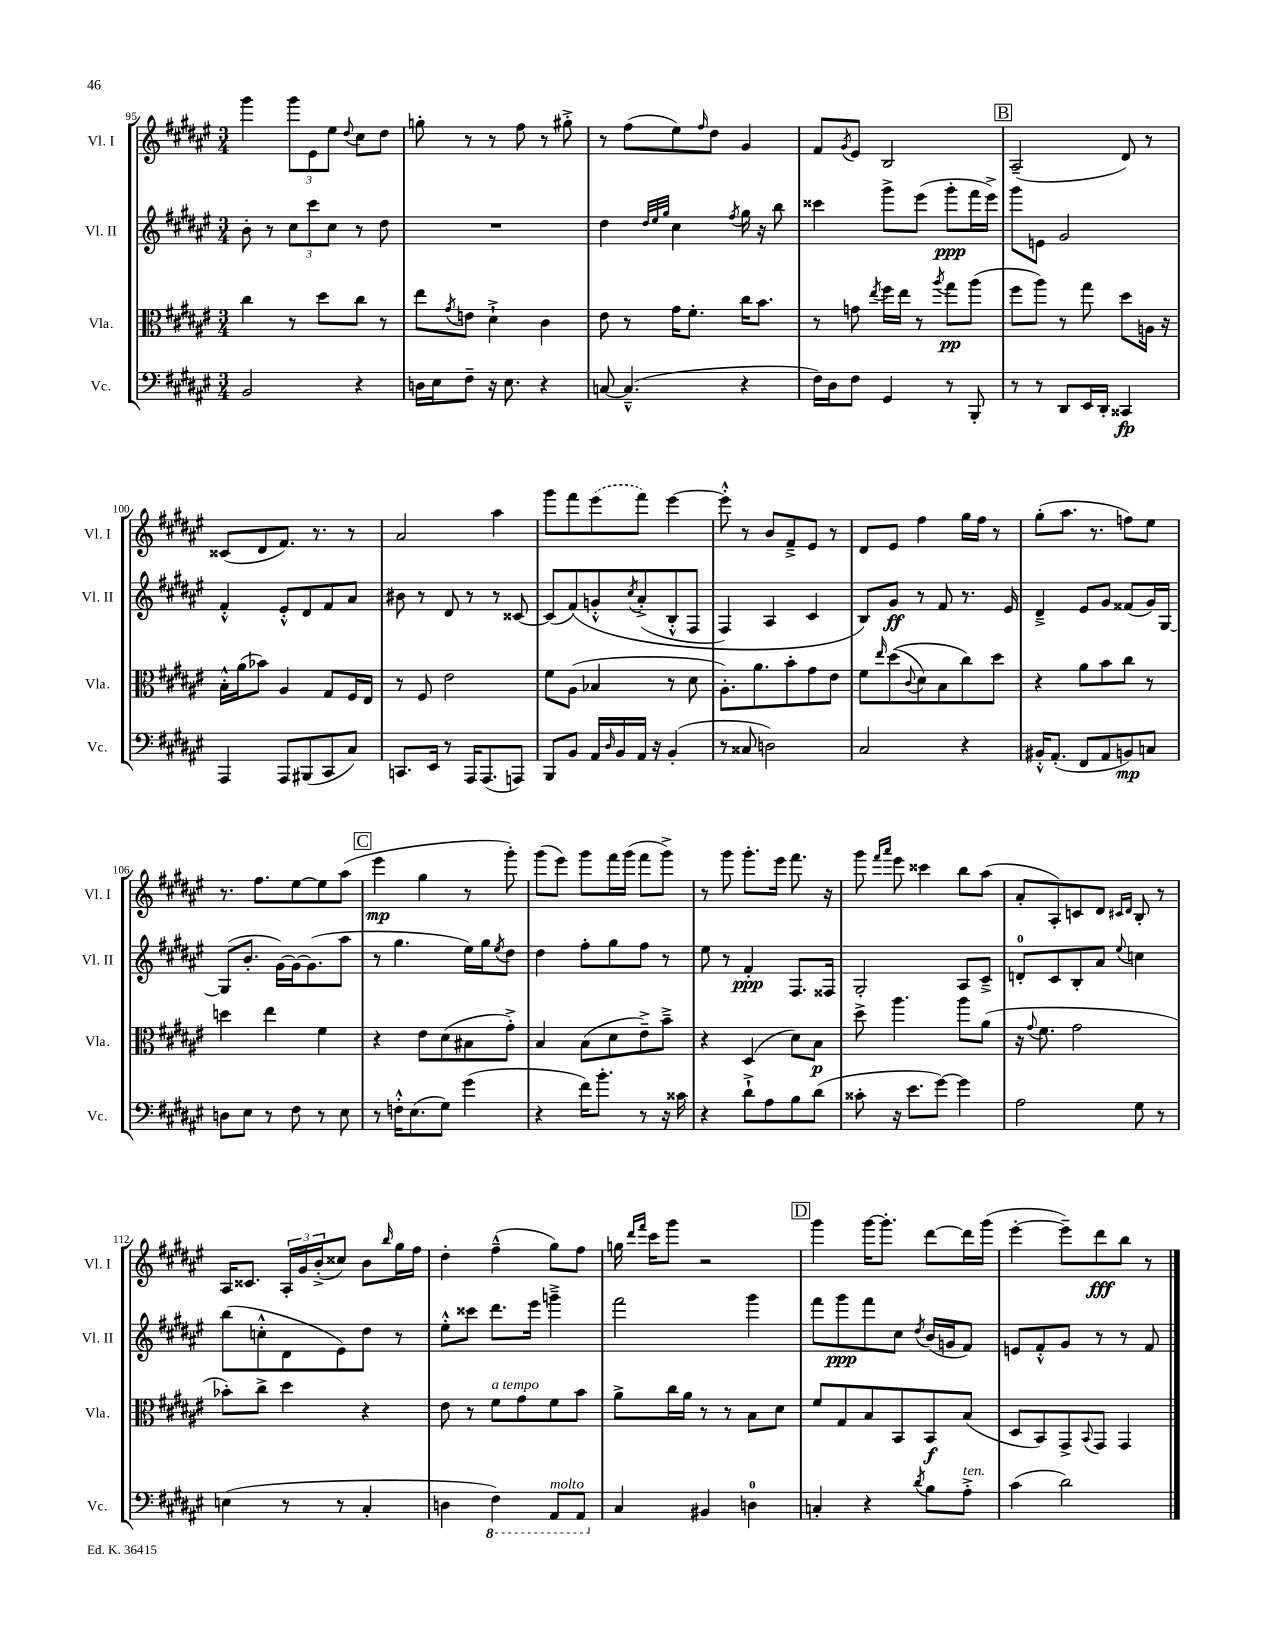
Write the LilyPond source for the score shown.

<<
\new StaffGroup <<
\new Staff = "s0" \with { instrumentName = "Vl. I" shortInstrumentName = "Vl. I" } {
    \clef treble \key fis \major \numericTimeSignature \time 3/4
    gis'''4 \tuplet 3/2 { gis'''8 eis'8 eis''8 } \appoggiatura { dis''8 } cis''8 dis''8 |
    g''8-. r8 r8 fis''8 r8 gis''8-.-> |
    r8 fis''8( eis''8) \grace { fis''16 } dis''8 gis'4 |
    fis'8 \acciaccatura { gis'8 } eis'8 b2 |
    \mark \markup { \box "B" } ais2--( dis'8) r8 |
    cisis'8( dis'8 fis'8.) r8. r8 |
    ais'2 ais''4 |
    gis'''8 fis'''8 \once \slurDashed eis'''8( fis'''8) eis'''4~ |
    eis'''8-.-^ r8 b'8 fis'8---> eis'8 r8 |
    dis'8 eis'8 fis''4 gis''16 fis''16 r8 |
    gis''8-.( ais''8. r8. f''8) eis''8 |
    r8. fis''8. eis''8~ eis''8 ais''8( |
    \mark \markup { \box "C" } eis'''4\mp gis''4 r8 gis'''8-.) |
    gis'''8( eis'''8) gis'''8 fis'''16 gis'''16( fis'''8 gis'''8->) |
    r8 gis'''8 gis'''8.-. eis'''16 fis'''8. r16 |
    gis'''8 \grace { fis'''16 ais'''16 } eis'''8 cisis'''4 b''8 ais''8( |
    ais'8-. ais8-.) c'8 dis'8 \grace { cis'16 dis'16 } b8-. r8 |
    ais16 cisis'8. \tuplet 3/2 { ais16-. gis'16 b'16-.->( } cisis''8) b'8 \grace { b''16 } gis''16 fis''16 |
    dis''4-. fis''4---^( gis''8) fis''8 |
    g''16 \grace { dis'''16 fis'''16 } cis'''16 gis'''8 r2 |
    \mark \markup { \box "D" } gis'''4 gis'''16~ gis'''8.-. dis'''8~ dis'''16 gis'''16( |
    eis'''4~-. eis'''8--) dis'''8\fff b''8 r8 \bar "|." |
}
\new Staff = "s1" \with { instrumentName = "Vl. II" shortInstrumentName = "Vl. II" } {
    \clef treble \key fis \major \numericTimeSignature \time 3/4
    b'8-. r8 \tuplet 3/2 { cis''8 cis'''8 cis''8 } r8 dis''8 |
    R2. |
    dis''4 \grace { dis''32 eis''32 gis''32 } cis''4 \acciaccatura { fis''8 } gis''16 r16 b''8 |
    cisis'''4 gis'''8-> eis'''8( gis'''8-.\ppp fis'''16 eis'''16->) |
    \mark \markup { \box "B" } gis'''8 e'8 gis'2 |
    fis'4-.-^ eis'8-.-^ dis'8 fis'8 ais'8 |
    bis'8 r8 dis'8 r8 r8 cisis'8~ |
    cisis'8( fis'8)\( g'8-.-^ \acciaccatura { cis''8 } ais'8-.->( b8-.-^ fis8 |
    fis4) ais4 cis'4 |
    b8\) gis'8\ff r8 fis'8 r8. eis'16 |
    dis'4---> eis'8 gis'8 fisis'8( gis'16) gis16~ |
    gis8( b'8.-. gis'16~) gis'16~ gis'8.( ais''8 |
    \mark \markup { \box "C" } r8 gis''4. eis''16) gis''16 \acciaccatura { eis''8 } dis''8 |
    dis''4 fis''8-. gis''8 fis''8 r8 |
    eis''8 r8 fis'4-.\ppp fis8. fisis16 |
    gis2-. ais8 cis'8---> |
    d'8-0-. cis'8 b8-. ais'8 \appoggiatura { eis''8 } c''4 |
    b''8( c''8-.-^ dis'8 eis'8) dis''8 r8 |
    eis''8-.-^ cisis'''8 dis'''8. eis'''16 g'''4---> |
    fis'''2 gis'''4 |
    \mark \markup { \box "D" } fis'''8 gis'''8\ppp fis'''8 cis''8 \acciaccatura { dis''8 } b'16( g'16 fis'8) |
    e'8 fis'8-.-^ gis'8 r8 r8 fis'8 \bar "|." |
}
\new Staff = "s2" \with { instrumentName = "Vla." shortInstrumentName = "Vla." } {
    \clef alto \key fis \major \numericTimeSignature \time 3/4
    cis''4 r8 dis''8 cis''8 r8 |
    eis''8 \acciaccatura { gis'8 } e'8 dis'4-!-> cis'4 |
    eis'8 r8 gis'16 fis'8.-. cis''16 b'8. |
    r8 g'8 \acciaccatura { eis''8 } fis''16 eis''16 r8 \acciaccatura { ais''8 } gis''8\pp ais''8( |
    \mark \markup { \box "B" } fis''8 ais''8) r8 gis''8 dis''8 a16 r16 |
    b16-.-^ ais'16( bes'8) ais4 gis8 fis16 eis16 |
    r8 fis8 eis'2 |
    fis'8 ais8( bes4 r8 dis'8 |
    ais8.-.) ais'8. b'8-. gis'8 eis'8 |
    fis'8 \grace { eis''16 } dis''8(\( \appoggiatura { cis'8 } dis'8) b8 cis''8\) dis''8 |
    r4 ais'8 b'8 cis''8 r8 |
    d''4 eis''4 fis'4 |
    \mark \markup { \box "C" } r4 eis'8 dis'8( bis8 gis'8-.->) |
    b4 b8( dis'8 eis'8--->) b'8---> |
    r4 dis4( dis'8) b8\p |
    dis''8-> ais''4. ais''8 ais'8( |
    r16 \appoggiatura { gis'8 } fis'8. gis'2 |
    bes'8-.) cis''8-> dis''4 r4 |
    eis'8 r8 fis'8^\markup { \italic "a tempo" } gis'8 fis'8 b'8 |
    ais'8-> cis''16 ais'16 r8 r8 b8 dis'8 |
    \mark \markup { \box "D" } fis'8 gis8 b8 b,8 b,8\f b8( |
    dis8 b,8) gis,8-> \appoggiatura { b,8 } gis,8 gis,4 \bar "|." |
}
\new Staff = "s3" \with { instrumentName = "Vc." shortInstrumentName = "Vc." } {
    \clef bass \key fis \major \numericTimeSignature \time 3/4
    b,2 r4 |
    d16 eis16 fis8-- r16 eis8. r4 |
    c8~ c4.---^( r4 |
    fis16) dis16 fis8 gis,4 r8 b,,8-. |
    \mark \markup { \box "B" } r8 r8 dis,8 eis,16 dis,16-. cisis,4\fp |
    ais,,4 ais,,8 bis,,8( cis,8 cis8) |
    c,8. eis,16 r8 ais,,16 ais,,8.( a,,8) |
    b,,8 b,8 ais,16 \grace { dis16 } b,16 ais,16 r16 b,4-.( |
    r8 cisis8 d2) |
    cis2 r4 |
    bis,16-.-^ ais,8.-.( fis,8 ais,8 b,8\mp) c8 |
    d8 eis8 r8 fis8 r8 eis8 |
    \mark \markup { \box "C" } r8 f16-.-^ eis8.( gis8) gis'4( |
    r4 fis'16) b'8.-. r8 r16 cisis'16 |
    r4 dis'8-!-> ais8 b8 dis'8( |
    cisis'8-. r16 eis'8. gis'8~) gis'4 |
    ais2 gis8 r8 |
    e4( r8 r8 cis4-. |
    d4 \ottava #-1 fis,4) ais,,8^\markup { \italic "molto" } ais,,8 \ottava #0 |
    cis4 bis,4 d4-0 |
    \mark \markup { \box "D" } c4-. r4 \acciaccatura { dis'8 } b8 ais8-.->^\markup { \italic "ten." } |
    cis'4( dis'2) \bar "|." |
}
>>
>>
\layout { \context { \Score currentBarNumber = #95 } }
